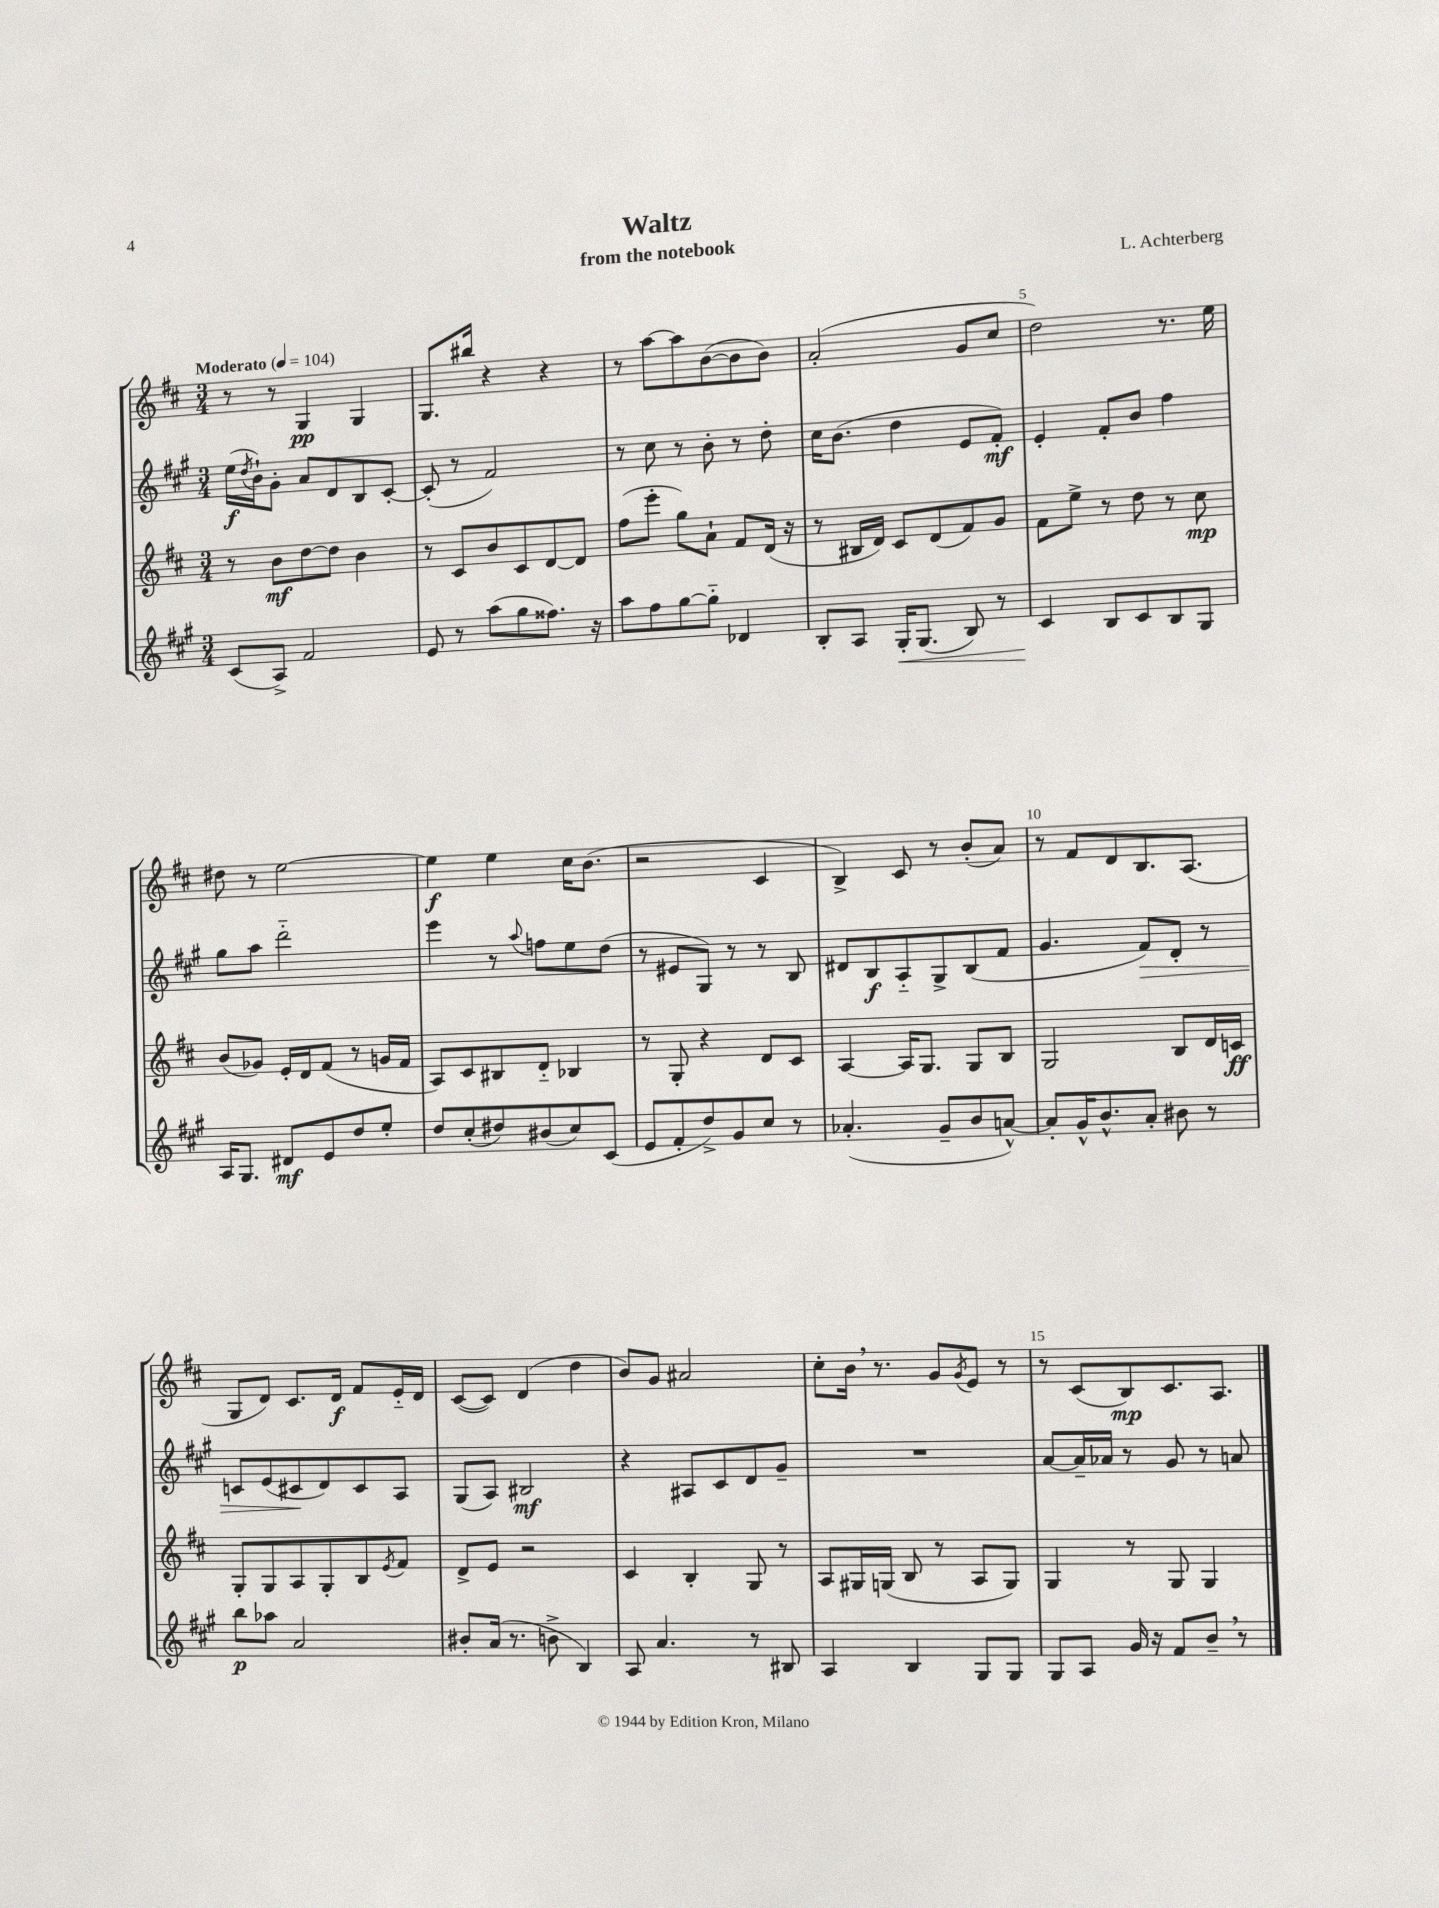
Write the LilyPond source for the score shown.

\header { title = "Waltz" composer = "L. Achterberg" subtitle = "from the notebook" }
<<
\new StaffGroup <<
\new Staff = "s0" {
    \clef treble \key d \major \numericTimeSignature \time 3/4 \tempo "Moderato" 4 = 104
    r8 r8 g4\pp g4 |
    g8. bis''16 r4 r4 |
    r8 a''8~ a''8 b'8~( b'8 b'8) |
    a'2-.( g'8 cis''8 |
    d''2) r8. e''16 |
    dis''8 r8 e''2~ |
    e''4\f e''4 cis''16 b'8.( |
    r2 cis'4 |
    b4->) cis'8 r8 b'8-.( a'8) |
    r8 fis'8 d'8 b8. a8.( |
    g8 d'8) cis'8. d'16\f fis'8 e'16-_ d'16 |
    cis'8~( cis'8) d'4( d''4 |
    b'8) g'8 ais'2 |
    cis''8-. b'16 \breathe r8. g'8 \acciaccatura { g'8 } e'8 r8 |
    r8 cis'8( b8\mp) cis'8. a8. \bar "|." |
}
\new Staff = "s1" {
    \clef treble \key a \major \numericTimeSignature \time 3/4
    e''16\f( \acciaccatura { d''8 } b'16-!) gis'8-. a'8 d'8 b8 cis'8~-. |
    cis'8-.( r8 fis'2) |
    r8 cis''8 r8 b'8-. r8 d''8-. |
    cis''16 b'8.( d''4 e'8 fis'8-.\mf) |
    e'4-. fis'8-. b'8 fis''4 |
    gis''8 a''8 d'''2-_ |
    e'''4 r8 \appoggiatura { a''8 } f''8 e''8 d''8( |
    r8 eis'8 gis8) r8 r8 b8 |
    dis'8 b8\f a8-_ gis8-> b8( fis'8 |
    gis'4. fis'8\>) d'8-. r8 |
    c'8 e'8( cis'8\! d'8) cis'8 a8 |
    gis8( a8) bis2\mf |
    r4 ais8 cis'8 d'8 gis'8-- |
    R2. |
    a'8~ a'16-- aes'16 r8 gis'8 r8 a'8 \bar "|." |
}
\new Staff = "s2" {
    \clef treble \key d \major \numericTimeSignature \time 3/4
    r8 b'8\mf d''8~ d''8 b'4 |
    r8 cis'8 b'8 cis'8 d'8~ d'8 |
    fis''8( e'''8-. g''8) a'8-! fis'8 d'16( r16 |
    r8 bis16 d'16) cis'8 d'8( fis'8) g'8 |
    fis'8 e''8-> r8 d''8 r8 cis''8\mp |
    b'8( ges'8) e'16-. d'16 fis'8( r8 g'16 fis'16 |
    a8) cis'8 bis8 d'8-_ bes4 |
    r8 g8-. r4 d'8 cis'8 |
    a4~ a16 g8. g8 b8 |
    g2 b8 d'16 c'16\ff |
    g8-. g8 a8 g8-. b8 \acciaccatura { e'8 } fis'8 |
    d'8-> e'8 r2 |
    cis'4 b4-. g8 r8 |
    a8 gis16 g16( b8 r8 a8 g8) |
    g4 r8 g8 g4 \bar "|." |
}
\new Staff = "s3" {
    \clef treble \key a \major \numericTimeSignature \time 3/4
    cis'8( a8->) fis'2 |
    e'8 r8 a''8( gis''8 fisis''8.) r16 |
    a''8 fis''8 gis''8~ gis''8-_ des'4 |
    b8-. a8 gis16-.\< gis8.( b8) r8 |
    cis'4\! b8 cis'8 b8 gis8 |
    a16 gis8. dis'8\mf e'8 d''8 e''8-. |
    d''8 cis''8-.( dis''8) bis'8( cis''8) cis'8( |
    e'8 fis'8-. d''8->) gis'8 cis''8 r8 |
    aes'4.-.( gis'8-- b'8 a'8~-^) |
    a'8-. gis'16-^ b'8.-^ a'8-. bis'8 r8 |
    b''8\p aes''8 a'2 |
    bis'8-. a'16( r8. b'8-> b4) |
    a8 a'4. r8 bis8 |
    a4 b4 gis8 gis8 |
    gis8 a8 gis'16 r16 fis'8 b'8-- \breathe r8 \bar "|." |
}
>>
>>
\layout { \context { \Score \override BarNumber.break-visibility = ##(#f #t #t) barNumberVisibility = #(every-nth-bar-number-visible 5) } }
